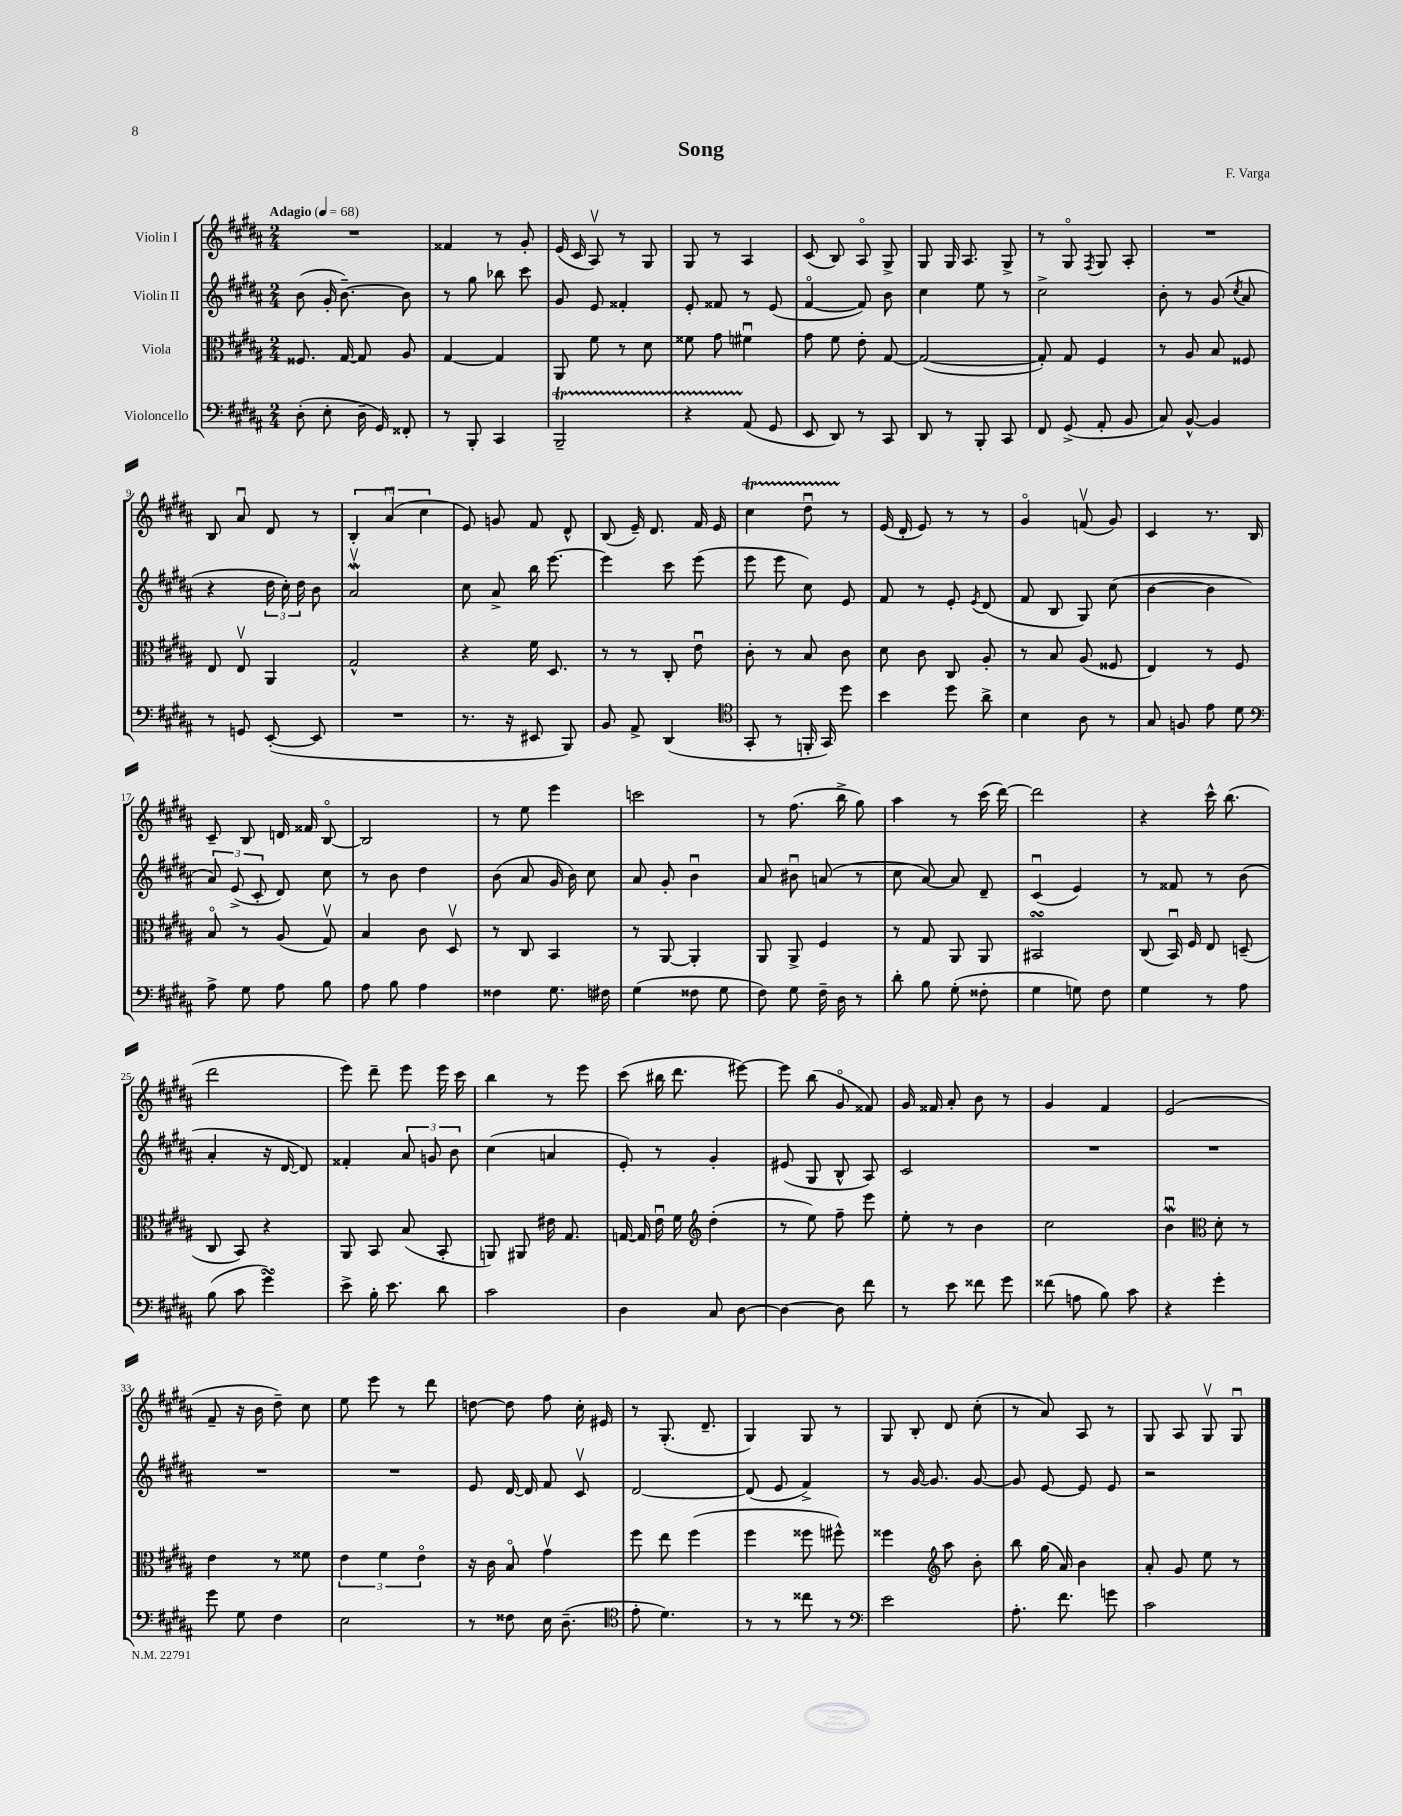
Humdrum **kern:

**kern	**kern	**kern	**kern
*staff4	*staff3	*staff2	*staff1
*clefF4	*clefC3	*clefG2	*clefG2
*k[f#c#g#d#a#]	*k[f#c#g#d#a#]	*k[f#c#g#d#a#]	*k[f#c#g#d#a#]
*M2/4	*M2/4	*M2/4	*M2/4
*MM68	*MM68	*MM68	*MM68
(8D#'\	8.F##/	(8b\	2r
8E'\	.	16g#'/	.
.	[16G#/	[8.b~\)	.
16D#~\	8G#/]	.	.
16GG#/)	.	.	.
8FF##'/	8A#/	8b\]	.
=	=	=	=
8r	[4G#/	8r	4f##/
8BBB'/	.	8gg#\	.
4CC#/	4G#/]	8bb-\	8r
.	.	8ccc#\	8g#'/
=	=	=	=
2BBB~/	8AA#/	8g#/	(16e/
.	.	.	16c#/
.	8f#\	8e/	8A#v/)
.	8r	4f##'/	8r
.	8d#\	.	8G#/
=	=	=	=
4r	8f##\	8e'/	8G#/
.	8g#\	8f##/	8r
(8AA#/	4f#u\	8r	4A#/
8GG#/	.	(8e/	.
=	=	=	=
8EE/	8g#\	[4f#o/	(8c#/
8DD#/)	8f#\	.	8B/)
8r	8e'\	8f#/])	8A#o/
8CC#/	[8G#/	8b\	8G#^/
=	=	=	=
8DD#/	(2G#/_	4cc#\	8G#/
8r	.	.	16G#/
.	.	.	8.A#/
8BBB'/	.	8ee\	.
8CC#/	.	8r	8G#^/
=	=	=	=
8FF#/	8G#'/])	2cc#^\	8r
(8GG#^/	8G#/	.	8G#o/
.	.	.	8qF#/
8AA#'/	4F#/	.	8G#/
8BB/	.	.	8A#'/
=	=	=	=
8C#/)	8r	8b'\	2r
[8BB^^/	8A#/	8r	.
4BB/]	8B/	(8g#/	.
.	.	8qcc#/	.
.	8F##/	8a#/	.
=	=	=	=
8r	8E/	4r	8B/
8GG/	8Ev/	.	8a#u/
([8EE'/	4AA#/	24dd#\	8d#/
.	.	24cc#'\)	.
.	.	24dd#\	.
8EE/]	.	8b\	8r
=	=	=	=
2r	2G#^^/	2a#v/	6B'/
.	.	.	(6a#u/
.	.	.	6cc#\
=	=	=	=
8.r	4r	8cc#\	8e/)
.	.	8a#^/	8g/
16r	.	.	.
8EE#/	16f#\	16bb\	8f#/
.	8.D#/	[8.eee\	.
8BBB/)	.	.	8d#^^/
=	=	=	=
8BB/	8r	4eee\]	(8B/
8AA#^/	8r	.	16e~/)
.	.	.	8.d#/
(4DD#/	8C#'/	8ccc#\	.
.	8eu\	(8eee\	16f#/
.	.	.	16e/
=	=	=	=
*clefC4	*	*	*
8GG#'/	8c#'\	8eee\	4cc#\
8r	8r	8eee\	.
16FF'/	8B/	8cc#\)	8dd#u\
16GG#/)	.	.	.
8dd#\	8c#\	8e/	8r
=	=	=	=
4b\	8d#\	8f#/	(16e/
.	.	.	16d#'/
.	8c#\	8r	8e/)
8dd#\	8C#/	8e'/	8r
.	.	8qe/	.
8a#^\	8A#'/	(8d#/	8r
=	=	=	=
4B\	8r	8f#/	4g#o/
.	8B/	8B/	.
8A#\	(8A#/	8G#/)	(8fv/
8r	8F##/	(8cc#\	8g#/)
=	=	=	=
8G#/	4E/)	[4b\	4c#/
8F/	.	.	.
8e\	8r	4b\]	8.r
8d#\	8F#/	.	.
.	.	.	16B/
=	=	=	=
*clefF4	*	*	*
8A#^\	8Bo/	12a#/)	8c#~/
.	.	(12e^/	.
8G#\	8r	.	8B/
.	.	12c#'/	.
8A#\	(8A#/	8d#/)	16d/
.	.	.	16f##/
8B\	8G#v/)	8cc#\	[8Bo/
=	=	=	=
8A#\	4B/	8r	2B/]
8B\	.	8b\	.
4A#\	8c#\	4dd#\	.
.	8D#v/	.	.
=	=	=	=
4F##\	8r	(8b\	8r
.	8C#/	8a#/	8ee\
8.G#\	4BB/	16g#/	4eee\
.	.	16b\)	.
.	.	8cc#\	.
16F#\	.	.	.
=	=	=	=
(4G#\	8r	8a#/	2ccc\
.	[8AA#/	8g#'/	.
8F##\	4AA#'/]	4bu\	.
8G#\	.	.	.
=	=	=	=
8F#\)	8AA#/	8a#/	8r
8G#\	8AA#^/	8b#u\	(8.ff#\
16F#~\	4F#/	(8a/	.
16D#\	.	.	16bb^\
8r	.	8r	8gg#\)
=	=	=	=
8d#'\	8r	8cc#\	4aa#\
8B\	8G#/	[8a#/)	.
(8G#'\	8AA#/	8a#/]	8r
8F##'\	8AA#/	8d#~/	(16ccc#\
.	.	.	[16ddd#\)
=	=	=	=
4G#\	2BB#/	(4c#u/	2ddd#\]
8G\)	.	4e/)	.
8F#\	.	.	.
=	=	=	=
4G#\	(8C#/	8r	4r
.	16BBu/)	8f##/	.
.	16F#/	.	.
8r	8E/	8r	16ccc#^^\
.	.	.	(8.bb\
8A#\	(8D~/	(8b\	.
=	=	=	=
(8B\	8C#/	4a#'/	2ddd#\
8c#\	8BB/)	.	.
4g#\)	4r	16r	.
.	.	[16d#/	.
.	.	8d#/])	.
=	=	=	=
8e^\	8AA#/	4f##'/	8eee\)
16B'\	8BB/	.	8ddd#~\
8.e\	.	.	.
.	(8B/	12a#/	8eee\
.	.	12g/	.
8d#\	8BB'/	.	16eee\
.	.	12b\	.
.	.	.	16ccc#\
=	=	=	=
2c#\	8AA/)	(4cc#\	4bb\
.	8AA#/	.	.
.	16e#\	4a/	8r
.	8.G#/	.	.
.	.	.	8eee\
=	=	=	=
4D#\	[16G/	8e'/)	(8ccc#\
.	16G/]	.	.
.	16eu\	8r	16bb#\
.	16f#\	.	8.ddd#\
*	*clefG2	*	*
8C#/	(4dd#'\	4g#'/	.
[8D#\	.	.	[8eee#\)
=	=	=	=
4D#\_	8r	(8e#/	8eee#\]
.	8ee\)	8G#/	(8bb\
8D#\]	8ff#~\	8B^^/	8g#o/
8f#\	8eee\	8A#/)	8f##/)
=	=	=	=
8r	8ee'\	2c#/	16g#/
.	.	.	16f##/
8e\	8r	.	8a#'/
8f##\	4b\	.	8b\
8g#\	.	.	8r
=	=	=	=
(8f##\	2cc#\	2r	4g#/
8A\	.	.	.
8B\)	.	.	4f#/
8c#\	.	.	.
=	=	=	=
4r	4bu\	2r	(2e/
*	*clefC3	*	*
4g#'\	8d#'\	.	.
.	8r	.	.
=	=	=	=
8g#\	4e\	2r	8f#~/
8G#\	.	.	16r
.	.	.	16b\
4F#\	8r	.	8dd#~\)
.	8f##\	.	8cc#\
=	=	=	=
2E\	6e\	2r	8ee\
.	.	.	8eee\
.	6f#\	.	.
.	.	.	8r
.	6eo\	.	.
.	.	.	8ddd#\
=	=	=	=
8r	16r	8e/	[8dd\
.	16c#\	.	.
8F##\	8Bo/	[16d#/	8dd\]
.	.	16d#/]	.
16E\	4g#v\	8f#/	8ff#\
(8.D#~\	.	.	.
.	.	8c#v/	16cc#'\
.	.	.	16e#/
=	=	=	=
*clefC4	*	*	*
8e'\	8ff#\	[2d#/	8r
4.d#\)	8ee\	.	(8.G#'/
.	(4ff#\	.	.
.	.	.	8.d#~/
=	=	=	=
8r	4ff#\	(8d#/]	4G#/)
8r	.	8e/	.
8cc##\	8ff##\	4f#^/)	8G#/
8r	8ff#^^\)	.	8r
=	=	=	=
*clefF4	*	*	*
2e\	4ff##\	8r	8G#/
.	.	[16g#/	8B'/
.	.	8.g#/]	.
*	*clefG2	*	*
.	8aa#\	.	8d#/
.	8b'\	[8g#/	(8cc#'\
=	=	=	=
8.A#'\	8bb\	8g#/]	8r
.	(16gg#\	[8e/	8a#/)
8.f#\	16a#/)	.	.
.	4b\	8e/]	8A#/
8g\	.	8e/	8r
=	=	=	=
2c#\	8a#'/	2r	8G#/
.	8g#/	.	8A#/
.	8ee\	.	8G#v/
.	8r	.	8G#u/
==	==	==	==
*-	*-	*-	*-
